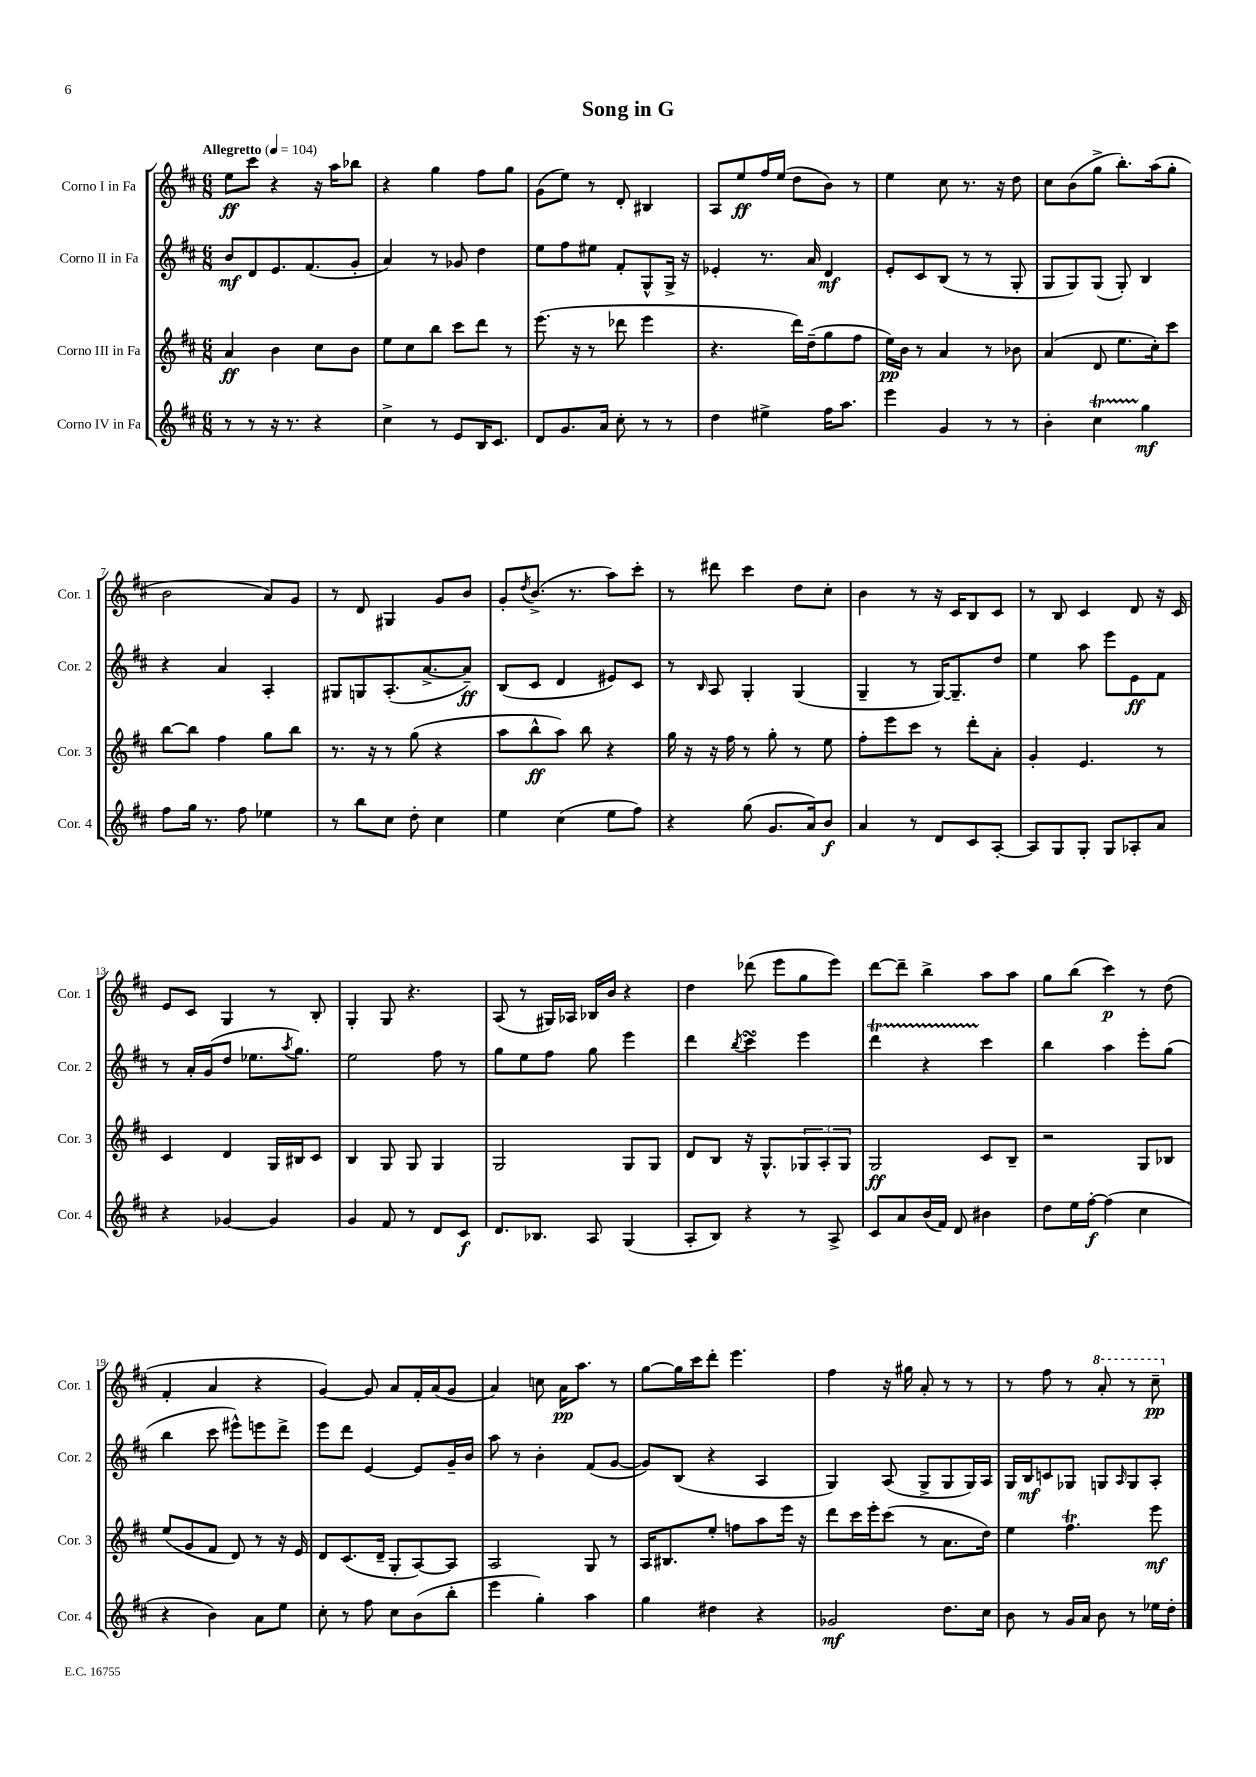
\header { title = "Song in G" }
<<
\new StaffGroup <<
\new Staff = "s0" \with { instrumentName = "Corno I in Fa" shortInstrumentName = "Cor. 1" } {
    \clef treble \key d \major \numericTimeSignature \time 6/8 \tempo "Allegretto" 4 = 104
    e''8\ff cis'''8 r4 r16 a''16 bes''8 |
    r4 g''4 fis''8 g''8 |
    g'8( e''8) r8 d'8-. bis4 |
    a8 e''8\ff fis''16 e''16( d''8 b'8) r8 |
    e''4 cis''8 r8. r16 d''8 |
    cis''8 b'8( g''8-> b''8.-.) a''16( g''8-. |
    b'2 a'8) g'8 |
    r8 d'8 gis4 g'8 b'8 |
    g'8-. \acciaccatura { d''8 } b'8.->( r8. a''8) cis'''8-. |
    r8 dis'''8 cis'''4 d''8 cis''8-. |
    b'4 r8 r16 cis'16 b8 cis'8 |
    r8 b8 cis'4 d'8 r16 cis'16 |
    e'8 cis'8 g4 r8 b8-. |
    g4-. g8 r4. |
    a8( r8 gis16) aes16 bes16 b'16 r4 |
    d''4 des'''8( e'''8 g''8 e'''8) |
    d'''8~ d'''8-- b''4-> a''8 a''8 |
    g''8 b''8( cis'''4\p) r8 d''8( |
    fis'4-. a'4 r4 |
    g'4~) g'8 a'8 fis'16-. a'16( g'8 |
    a'4) c''8 a'16\pp a''8. r8 |
    g''8~ g''16 cis'''16 d'''8-. e'''4. |
    fis''4 r16 gis''16 a'8-. r8 r8 |
    r8 fis''8 r8 \ottava #1 a''8-. r8 cis'''8--\pp \ottava #0 \bar "|." |
}
\new Staff = "s1" \with { instrumentName = "Corno II in Fa" shortInstrumentName = "Cor. 2" } {
    \clef treble \key d \major \numericTimeSignature \time 6/8
    b'8\mf d'8 e'8. fis'8.( g'8-. |
    a'4) r8 ges'8 d''4 |
    e''8 fis''8 eis''8 fis'8-. g8-^ g16-> r16 |
    ees'4-. r8. a'16 d'4\mf |
    e'8-. cis'8 b8( r8 r8 g8-. |
    g8 g8) g8( g8-.) b4 |
    r4 a'4 a4-. |
    gis8 g8 a8.-.( a'8.~-> a'8--\ff) |
    b8( cis'8 d'4 eis'8) cis'8 |
    r8 \grace { b16 } a8 g4-. g4( |
    g4-- r8 g16~) g8.-- d''8 |
    e''4 a''8 e'''8 e'8\ff fis'8 |
    r8 a'16-. g'16( d''8 ees''8. \acciaccatura { a''8 } g''8.) |
    e''2 fis''8 r8 |
    g''8 e''8 fis''8 g''8 e'''4 |
    d'''4 \acciaccatura { b''8 } cis'''4\turn e'''4 |
    d'''4\startTrillSpan r4 cis'''4\stopTrillSpan |
    b''4 a''4 e'''8-. g''8( |
    b''4 cis'''8 eis'''8-^) e'''8 d'''8-> |
    e'''8 d'''8 e'4~ e'8 g'16-- b'16 |
    a''8 r8 b'4-. fis'8( g'8~ |
    g'8) b8( r4 a4 |
    g4) a8( g8-> g8 g16) a16 |
    g16 b16\mf c'8 ges8 g8 \grace { a16 } g8 a8-. \bar "|." |
}
\new Staff = "s2" \with { instrumentName = "Corno III in Fa" shortInstrumentName = "Cor. 3" } {
    \clef treble \key d \major \numericTimeSignature \time 6/8
    a'4\ff b'4 cis''8 b'8 |
    e''8 cis''8 b''8 cis'''8 d'''8 r8 |
    e'''8.( r16 r8 des'''8 e'''4 |
    r4. d'''16) d''16--( g''8 fis''8 |
    e''16\pp) b'16 r8 a'4 r8 bes'8 |
    a'4( d'8 e''8. cis''16-.) cis'''8 |
    b''8~ b''8 fis''4 g''8 b''8 |
    r8. r16 r8 g''8( r4 |
    a''8 b''8-^\ff a''8) b''8 r4 |
    g''16 r16 r16 fis''16 r8 g''8-. r8 e''8 |
    fis''8-. e'''8 cis'''8 r8 d'''8-. a'8-. |
    g'4-. e'4. r8 |
    cis'4 d'4 g16 bis16 cis'8 |
    b4 g8 g8 g4 |
    g2 g8 g8 |
    d'8 b8 r16 g8.-^ \tuplet 3/2 { ges8 a8-. ges8 } |
    g2\ff cis'8 b8-- |
    r2 g8 bes8 |
    e''8( g'8 fis'8 d'8) r8 r16 e'16 |
    d'8 cis'8.( d'16-- g8-. a8~) a8 |
    a2 g8 r8 |
    a16 bis8. e''8-. f''8 a''8 e'''16 r16 |
    d'''8 cis'''16 e'''16-. cis'''8( r8 a'8. d''16) |
    e''4 fis''4.\trill e'''8\mf \bar "|." |
}
\new Staff = "s3" \with { instrumentName = "Corno IV in Fa" shortInstrumentName = "Cor. 4" } {
    \clef treble \key d \major \numericTimeSignature \time 6/8
    r8 r8 r16 r8. r4 |
    cis''4-> r8 e'8 b16 cis'8. |
    d'8 g'8. a'16 cis''8-. r8 r8 |
    d''4 eis''4-> fis''16 a''8. |
    e'''4 g'4 r8 r8 |
    b'4-. cis''4\startTrillSpan g''4\stopTrillSpan\mf |
    fis''8 g''16 r8. fis''8 ees''4 |
    r8 b''8 cis''8 d''8-. cis''4 |
    e''4 cis''4( e''8 fis''8) |
    r4 g''8( g'8. a'16) b'8\f |
    a'4 r8 d'8 cis'8 a8~-. |
    a8 g8 g8-. g8 aes8-. a'8 |
    r4 ges'4~ ges'4 |
    g'4 fis'8 r8 d'8 cis'8\f |
    d'8. bes8. a8 g4( |
    a8-. b8) r4 r8 a8-> |
    cis'8 a'8 b'16( fis'16) d'8 bis'4 |
    d''8 e''16 fis''16~-.\f fis''4( cis''4 |
    r4 b'4) a'8 e''8 |
    cis''8-. r8 fis''8 cis''8 b'8( b''8-. |
    e'''4 g''4-.) a''4 |
    g''4 dis''4 r4 |
    ges'2\mf d''8. cis''16 |
    b'8 r8 g'16 a'16 b'8 r8 ees''16 d''16-. \bar "|." |
}
>>
>>
